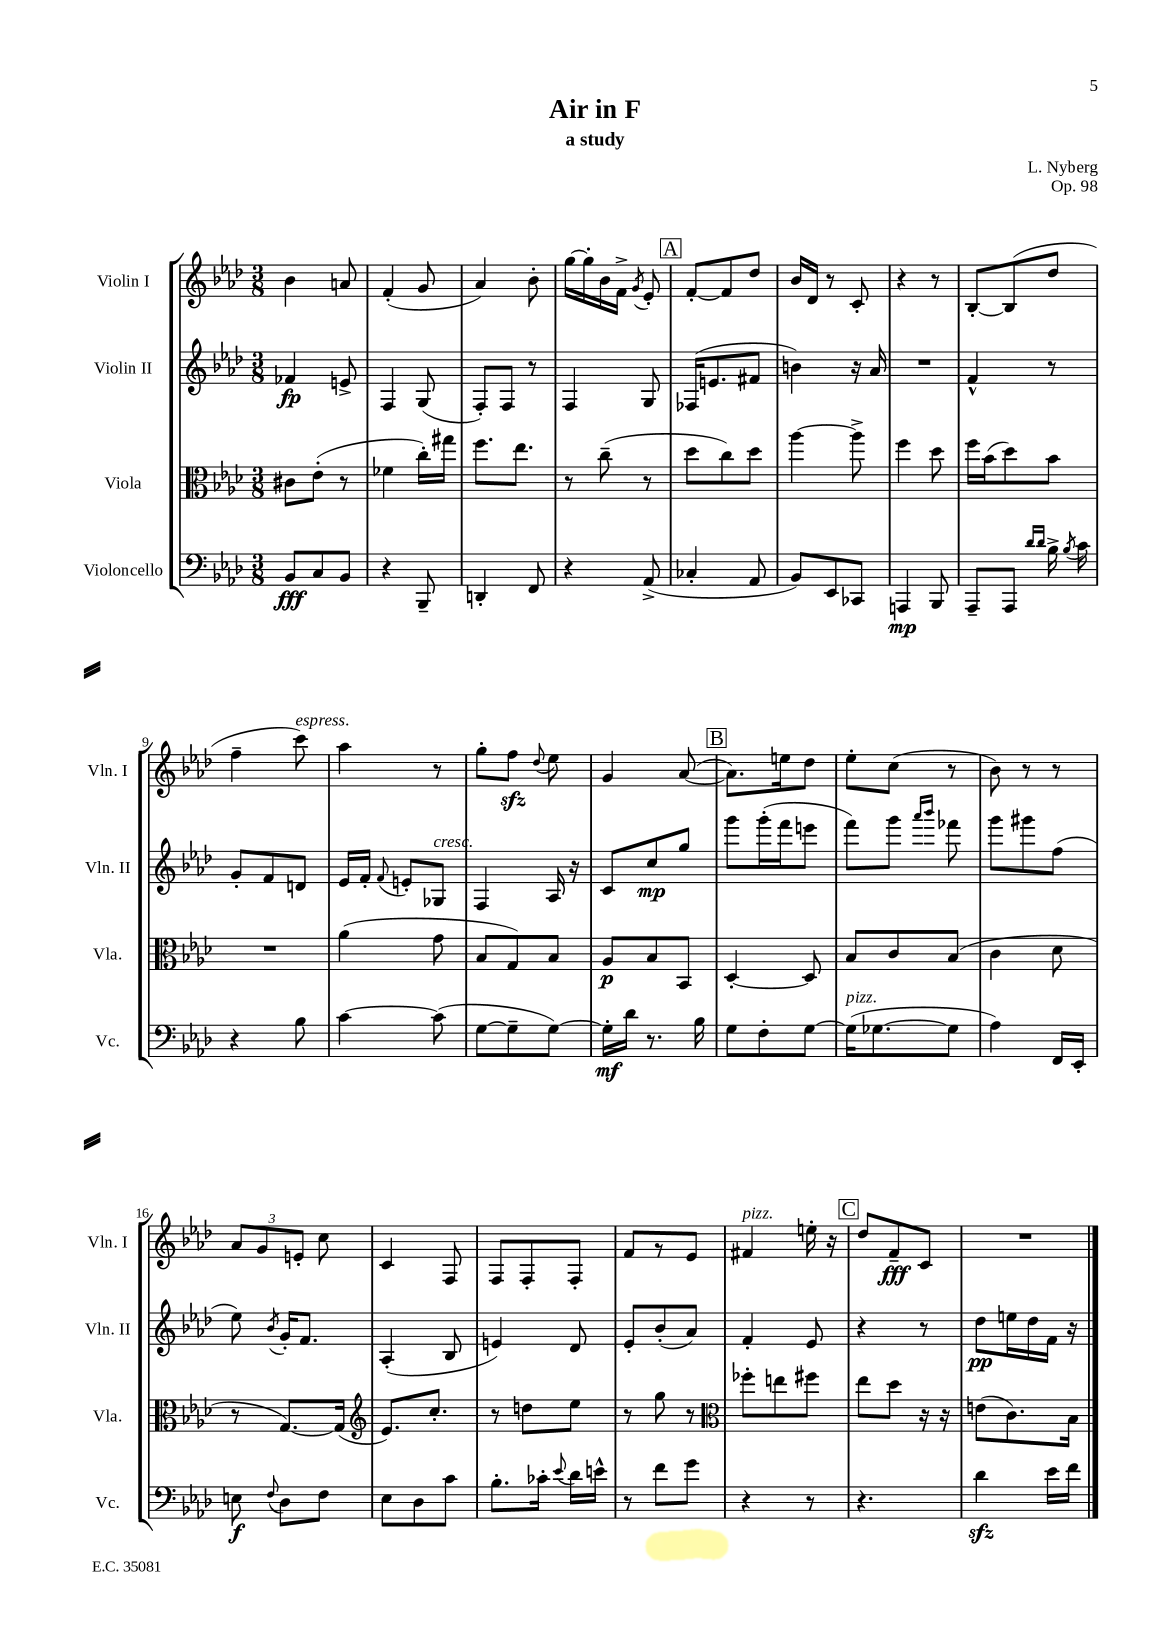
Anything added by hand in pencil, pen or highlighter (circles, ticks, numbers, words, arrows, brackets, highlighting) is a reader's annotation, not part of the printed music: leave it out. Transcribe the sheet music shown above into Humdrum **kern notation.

**kern	**dynam	**kern	**dynam	**kern	**dynam	**kern	**dynam
*part4	*part4	*part3	*part3	*part2	*part2	*part1	*part1
*staff4	*staff4	*staff3	*staff3	*staff2	*staff2	*staff1	*staff1
*I"Violoncello	*	*I"Viola	*	*I"Violin II	*	*I"Violin I	*
*I'Vc.	*	*I'Vla.	*	*I'Vln. II	*	*I'Vln. I	*
*clefF4	*	*clefC3	*	*clefG2	*	*clefG2	*
*k[b-e-a-d-]	*	*k[b-e-a-d-]	*	*k[b-e-a-d-]	*	*k[b-e-a-d-]	*
*M3/8	*	*M3/8	*	*M3/8	*	*M3/8	*
=1	=1	=1	=1	=1	=1	=1	=1
8BB-/L	fff	8c#X\L	.	4f-X/	fp	4b-\	.
8C/	.	(8e-'\J	.	.	.	.	.
8BB-/J	.	8r	.	8en^/	.	8an/	.
=2	=2	=2	=2	=2	=2	=2	=2
4r	.	4f-X\	.	4F/	.	(4f'/	.
8BBB-~/	.	16cc'\LL)	.	(8G/	.	8g/	.
.	.	16gg#X\JJ	.	.	.	.	.
=3	=3	=3	=3	=3	=3	=3	=3
4DDn'/	.	8.ff\L	.	8F'/L)	.	4a-/)	.
.	.	.	.	8F/J	.	.	.
.	.	8.ee-\J	.	.	.	.	.
8FF/	.	.	.	8r	.	8b-'\	.
=4	=4	=4	=4	=4	=4	=4	=4
4r	.	8r	.	4F/	.	[16gg\LL	.
.	.	.	.	.	.	16gg'\]	.
.	.	(8cc~\	.	.	.	16b-\	.
.	.	.	.	.	.	16f^\JJ	.
.	.	.	.	.	.	8qg/	.
(8AA-^/	.	8r	.	8G/	.	8e-'/	.
!!LO:REH:place=s1:t=A
=5	=5	=5	=5	=5	=5	=5	=5
4C-X'/	.	8dd-\L	.	(16F-X/KL	.	[8f'/L	.
.	.	.	.	8.en/	.	.	.
.	.	8cc\)	.	.	.	8f/]	.
8AA-/	.	8dd-\J	.	8f#X/J	.	8dd-/J	.
=6	=6	=6	=6	=6	=6	=6	=6
8BB-/L)	.	[4aa-\	.	4bn\)	.	16b-/LL	.
.	.	.	.	.	.	16d-/JJ	.
8EE-/	.	.	.	.	.	8r	.
8CC-X/J	.	8aa-^\]	.	16r	.	8c'/	.
.	.	.	.	16a-/	.	.	.
=7	=7	=7	=7	=7	=7	=7	=7
4AAAn/	mp	4ff\	.	4.r	.	4r	.
8BBB-/	.	8dd-\	.	.	.	8r	.
=8	=8	=8	=8	=8	=8	=8	=8
8AAA-~/L	.	16ff\LL	.	4f^^/	.	[8B-'/L	.
.	.	(16b-\J	.	.	.	.	.
8AAA-/J	.	8dd-\)	.	.	.	(8B-/]	.
16qqd-/LL	.	.	.	.	.	.	.
16qqd-/JJ	.	.	.	.	.	.	.
16B-^\	.	8b-\J	.	8r	.	8dd-/J	.
8qB-/	.	.	.	.	.	.	.
16c\	.	.	.	.	.	.	.
!!LO:LB:g=z
=9	=9	=9	=9	=9	=9	=9	=9
4r	.	4.r	.	8g'/L	.	4ff~\	.
.	.	.	.	8f/	.	.	.
!	!	!	!	!	!	!LO:TX:a:i:t=espress.	!
8B-\	.	.	.	8dn/J	.	8ccc\)	.
=10	=10	=10	=10	=10	=10	=10	=10
[4c\	.	(4a-\	.	16e-/LL	.	4aa-\	.
.	.	.	.	16f'/JJ	.	.	.
.	.	.	.	8qqf/	.	.	.
.	.	.	.	8en'/L	.	.	.
!	!	!	!	!LO:TX:a:i:t=cresc.	!	!	!
(8c\]	.	8g\	.	8G-X/J	.	8r	.
=11	=11	=11	=11	=11	=11	=11	=11
[8G\L	.	8B-/L	.	4F/	.	8gg'\L	.
8G~\]	.	8G/)	.	.	.	8ffzz\J	.
.	.	.	.	.	.	8qqdd-/	.
[8G\J)	.	8B-/J	.	16A-/	.	8ee-\	.
.	.	.	.	16r	.	.	.
=12	=12	=12	=12	=12	=12	=12	=12
16G'\LL]	mf	8A-/L	p	8c/L	.	4g/	.
16d-\JJ	.	.	.	.	.	.	.
8.r	.	8B-/	.	8cc/	mp	.	.
.	.	8BB-/J	.	8gg/J	.	([8a-/	.
16B-\	.	.	.	.	.	.	.
!!LO:REH:place=s1:t=B
=13	=13	=13	=13	=13	=13	=13	=13
8G\L	.	[4D-'/	.	8ggg\L	.	8.a-\L])	.
8F'\	.	.	.	(16ggg'\L	.	.	.
.	.	.	.	16fff\J	.	16een\k	.
[8G\J	.	8D-/]	.	8eeen\J	.	8dd-\J	.
=14	=14	=14	=14	=14	=14	=14	=14
!LO:TX:a:i:t=pizz.	!	!	!	!	!	!	!
(16G\KL]	.	8B-/L	.	8fff\L)	.	8ee-'\L	.
[8.G-X\	.	.	.	.	.	.	.
.	.	8c/	.	8ggg\J	.	(8cc\J	.
.	.	.	.	16qqaaa-/LL	.	.	.
.	.	.	.	16qqbbb-/JJ	.	.	.
8G-\J]	.	(8B-/J	.	8fff-X\	.	8r	.
=15	=15	=15	=15	=15	=15	=15	=15
4A-\)	.	4c\	.	8ggg\L	.	8b-\)	.
.	.	.	.	8ggg#X\	.	8r	.
16FF/LL	.	8d-\	.	(8ff\J	.	8r	.
16EE-'/JJ	.	.	.	.	.	.	.
!!LO:LB:g=z
=16	=16	=16	=16	=16	=16	=16	=16
8En\	f	8r	.	8ee-\)	.	12a-/L	.
.	.	.	.	.	.	12g/	.
8qqF/	.	.	.	8qb-/	.	.	.
8D-\L	.	[8.G/L)	.	16g'/KL	.	.	.
.	.	.	.	.	.	12en'/J	.
.	.	.	.	8.f/J	.	.	.
8F\J	.	.	.	.	.	8cc\	.
.	.	(16G/Jk]	.	.	.	.	.
=17	=17	=17	=17	=17	=17	=17	=17
*	*	*clefG2	*	*	*	*	*
8E-\L	.	8.e-/L)	.	(4A-'/	.	4c/	.
8D-\	.	.	.	.	.	.	.
.	.	8.cc'/J	.	.	.	.	.
8c\J	.	.	.	8B-/	.	8F/	.
=18	=18	=18	=18	=18	=18	=18	=18
8.B-'\L	.	8r	.	4en/)	.	8F/L	.
.	.	8ddn\L	.	.	.	8F'/	.
16c-X'\Jk	.	.	.	.	.	.	.
8qqe-/	.	.	.	.	.	.	.
16d-\LL	.	8ee-\J	.	8d-/	.	8F'/J	.
16en^^\JJ	.	.	.	.	.	.	.
=19	=19	=19	=19	=19	=19	=19	=19
8r	.	8r	.	8e-'/L	.	8f/L	.
8f\L	.	8gg\	.	(8b-'/	.	8r	.
8g\J	.	8r	.	8a-/J)	.	8e-/J	.
=20	=20	=20	=20	=20	=20	=20	=20
*	*	*clefC3	*	*	*	*	*
!	!	!	!	!	!	!LO:TX:a:i:t=pizz.	!
4r	.	8ff-X'\L	.	4f'/	.	4f#X/	.
.	.	8een\	.	.	.	.	.
8r	.	8ff#X\J	.	8e-/	.	16een'\	.
.	.	.	.	.	.	16r	.
!!LO:REH:place=s1:t=C
=21	=21	=21	=21	=21	=21	=21	=21
4.r	.	8ee-\L	.	4r	.	8dd-/L	.
.	.	8dd-\J	.	.	.	8f~/	fff
.	.	16r	.	8r	.	8c/J	.
.	.	16r	.	.	.	.	.
=22	=22	=22	=22	=22	=22	=22	=22
4d-zz\	.	(8en\L	.	8dd-\L	pp	4.r	.
.	.	8.c\)	.	16een\L	.	.	.
.	.	.	.	16dd-\	.	.	.
16e-\LL	.	.	.	16f\JJ	.	.	.
16f\JJ	.	16B-\Jk	.	16r	.	.	.
==	==	==	==	==	==	==	==
*-	*-	*-	*-	*-	*-	*-	*-
